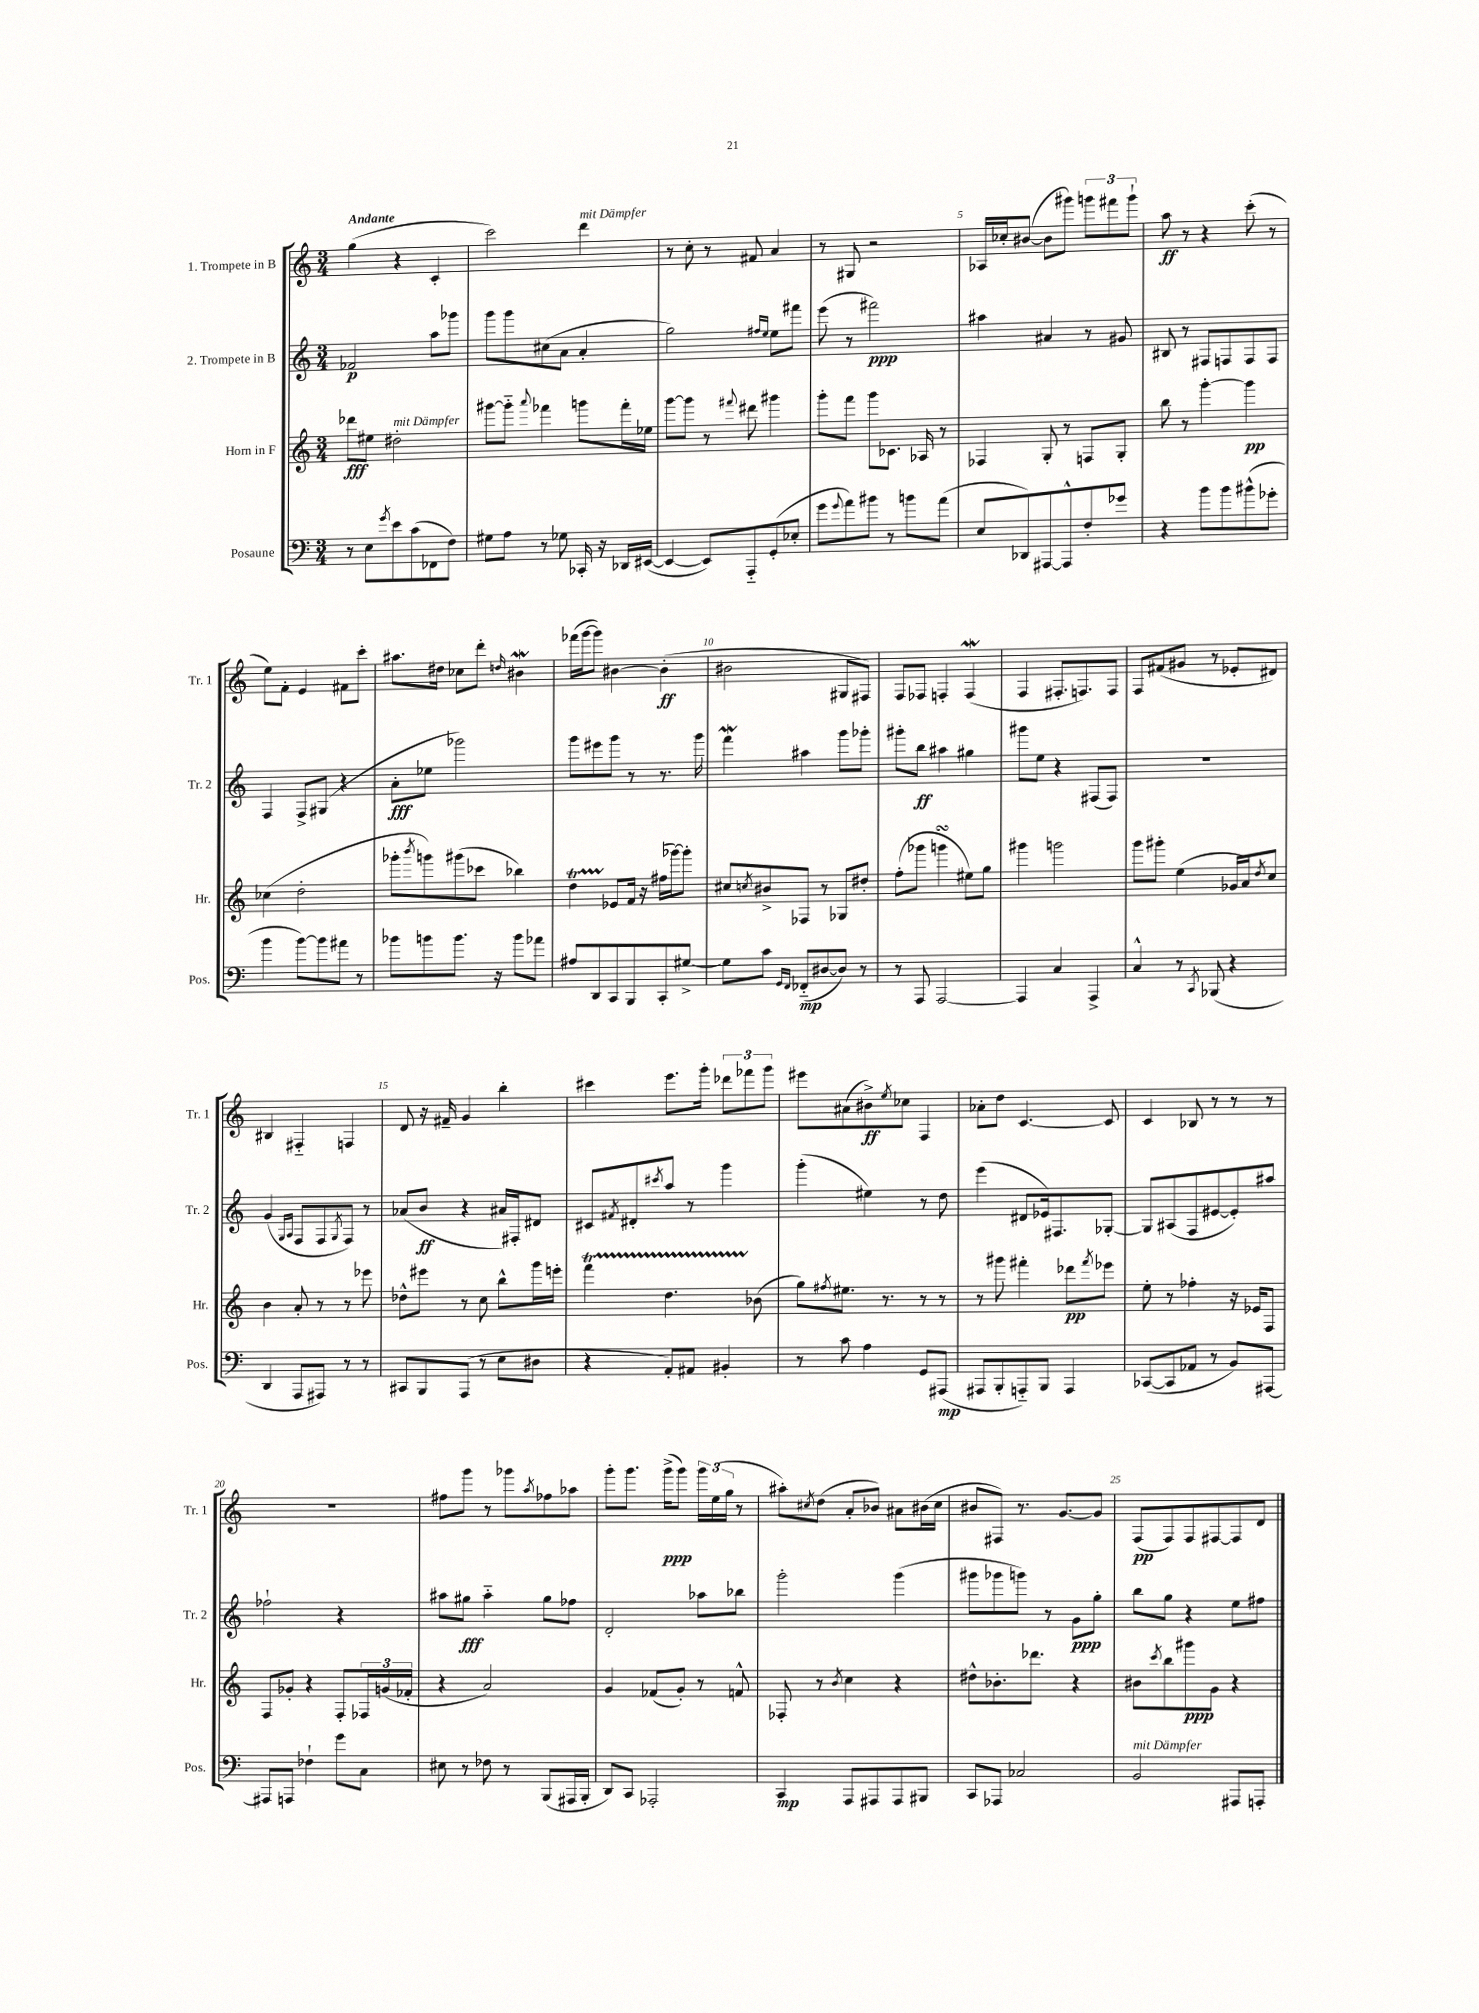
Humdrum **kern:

**kern	**dynam	**kern	**dynam	**kern	**dynam	**kern	**dynam
*part4	*part4	*part3	*part3	*part2	*part2	*part1	*part1
*staff4	*staff4	*staff3	*staff3	*staff2	*staff2	*staff1	*staff1
*I"Posaune	*	*I"Horn in F	*	*I"2. Trompete in B	*	*I"1. Trompete in B	*
*I'Pos.	*	*I'Hr.	*	*I'Tr. 2	*	*I'Tr. 1	*
*clefF4	*	*clefG2	*	*clefG2	*	*clefG2	*
*k[]	*	*k[]	*	*k[]	*	*k[]	*
*M3/4	*	*M3/4	*	*M3/4	*	*M3/4	*
=1	=1	=1	=1	=1	=1	=1	=1
!	!	!	!	!	!	!LO:TX:a:B:t=Andante	!
8r	.	8ddd-X\L	fff	2f-X/	p	(4gg\	.
8E\L	.	8ee#X\J	.	.	.	.	.
8qg/	.	.	.	.	.	.	.
!	!	!LO:TX:a:i:t=mit Dämpfer	!	!	!	!	!
8e\	.	2dd#X'\	.	.	.	4r	.
(8c\	.	.	.	.	.	.	.
8FF-X\	.	.	.	8aa\L	.	4c'/	.
8F\J)	.	.	.	8ggg-X\J	.	.	.
=2	=2	=2	=2	=2	=2	=2	=2
8G#X\L	.	[8ggg#X\L	.	8ggg\L	.	2ccc\)	.
8A\J	.	8ggg#\J]	.	8ggg\	.	.	.
.	.	8qqaaa/	.	.	.	.	.
8r	.	4fff-X\	.	(8cc#X\	.	.	.
8G-X\	.	.	.	8a\J	.	.	.
!	!	!	!	!	!	!LO:TX:a:i:t=mit Dämpfer	!
16CC-X'/	.	8gggn\L	.	4a'/	.	4ddd\	.
16r	.	.	.	.	.	.	.
16DD-X/LL	.	16fff-'\L	.	.	.	.	.
([16EE#X/JJ	.	16ee-X\JJ	.	.	.	.	.
=3	=3	=3	=3	=3	=3	=3	=3
4EE#/_	.	[8ggg\L	.	2gg\)	.	8r	.
.	.	8ggg\J]	.	.	.	8cc'\	.
8EE#/L])	.	8r	.	.	.	8r	.
.	.	8qqfff#X/	.	.	.	.	.
8AAA/	.	8ddd#X\	.	.	.	8f#X/	.
.	.	.	.	16qqff#X/LL	.	.	.
.	.	.	.	16qqee/JJ	.	.	.
(8GG'/	.	4ggg#X\	.	8ee\L	.	4a/	.
8E-X'/J	.	.	.	8fff#X\J	.	.	.
=4	=4	=4	=4	=4	=4	=4	=4
8g\L	.	8ggg'\L	.	(8eee\	.	8r	.
8qqg/	.	.	.	.	.	.	.
8a\)	.	8fff\J	.	8r	.	8G#X/	.
8b#X\J	.	8ggg\L	.	2fff#X\)	ppp	2r	.
8r	.	8.c-X\J	.	.	.	.	.
8bn\L	.	.	.	.	.	.	.
.	.	16A-X/	.	.	.	.	.
(8a\J	.	8r	.	.	.	.	.
=5	=5	=5	=5	=5	=5	=5	=5
8E/L	.	4F-X/	.	4aa#X\	.	16A-X/LL	.
.	.	.	.	.	.	16cc-X'/J	.
8DD-X/)	.	.	.	.	.	([8b#X/J	.
[8AAA#X/	.	8G'/	.	4a#X/	.	8b#\L]	.
8AAA#^^/]	.	8r	.	.	.	8ggg#X\J)	.
8F'/	.	8Fn/L	.	8r	.	12gggn\L	.
.	.	.	.	.	.	12fff#X\	.
8g-X/J	.	8G'/J	.	8g#X/	.	.	.
.	.	.	.	.	.	12ggg`\J	.
=6	=6	=6	=6	=6	=6	=6	=6
4r	.	8bb\	.	8B#X/	.	8aa\	ff
.	.	8r	.	8r	.	8r	.
8b\L	.	[4ggg'\	.	8F#X/L	.	4r	.
8b\	.	.	.	8Fn/	.	.	.
(8b#X^^\	.	4ggg\]	pp	8F/	.	(8ccc'\	.
8g-X'\J	.	.	.	8F/J	.	8r	.
!!LO:LB:g=z
=7	=7	=7	=7	=7	=7	=7	=7
4b\	.	(4cc-X\	.	4F/	.	8ee\L)	.
.	.	.	.	.	.	8f'\J	.
[8b\L)	.	2dd'\	.	8F^/L	.	4e/	.
8b\]	.	.	.	(8G#X/J	.	.	.
8a#X\J	.	.	.	4r	.	8f#X\L	.
8r	.	.	.	.	.	8ccc'\J	.
=8	=8	=8	=8	=8	=8	=8	=8
8b-X\L	.	8ggg-X'\L	.	8a'\L	fff	8.aa#X\L	.
.	.	8qbbb/	.	.	.	.	.
8bn\	.	8gggn\)	.	8ee-X\J	.	.	.
.	.	.	.	.	.	16dd#X\Jk	.
8.b\J	.	(8ggg#X\	.	2ggg-X\)	.	8cc-X\L	.
.	.	8ccc-X\J	.	.	.	8ddd'\J	.
16r	.	.	.	.	.	.	.
.	.	.	.	.	.	16qqddn/	.
8b\L	.	4bb-X\)	.	.	.	4b#XW\	.
8a-X\J	.	.	.	.	.	.	.
=9	=9	=9	=9	=9	=9	=9	=9
8A#X/L	.	4ddT\	.	8ggg\L	.	(16fff-X\LL	.
.	.	.	.	.	.	[16ggg\J	.
8DD/	.	.	.	8eee#X\	.	8ggg\J])	.
8CC/	.	8e-X/L	.	8ggg\J	.	[4b#X\	.
8BBB/	.	16f/Jk	.	8r	.	.	.
.	.	16r	.	.	.	.	.
8CC'/	.	(16ff#X\LL	.	8.r	.	(4b#'\]	ff
.	.	[16ggg-X\J)	.	.	.	.	.
[8G#X^/J	.	8ggg-'\J]	.	.	.	.	.
.	.	.	.	16ggg\	.	.	.
=10	=10	=10	=10	=10	=10	=10	=10
8G#\L]	.	8cc#X/L	.	4fffw\	.	2b#X\	.
.	.	8qccn/	.	.	.	.	.
8c\J	.	8b#X^/	.	.	.	.	.
16qqGG/LL	.	.	.	.	.	.	.
16qqFF/JJ	.	.	.	.	.	.	.
(8FF-X/L	mp	8F-X/J	.	4aa#X\	.	.	.
[8D#X/	.	8r	.	.	.	.	.
8D#/J])	.	8G-X/L	.	8ggg\L	.	8G#X/L	.
8r	.	8dd#X'/J	.	8ggg-X'\J	.	8F#X/J)	.
=11	=11	=11	=11	=11	=11	=11	=11
8r	.	(8ff'\L	.	8ggg#X'\L	.	8F/L	.
8AAA/	.	8ggg-X\J	.	8bb\J	ff	8F-X/J	.
[2AAA/	.	4gggnsSSS\	.	4aa#X\	.	4Fn'/	.
.	.	8ee#X\L)	.	4gg#X\	.	(4Fw/	.
.	.	8gg\J	.	.	.	.	.
=12	=12	=12	=12	=12	=12	=12	=12
4AAA/]	.	4ggg#X\	.	8ggg#X\L	.	4F/	.
.	.	.	.	8ee\J	.	.	.
4C/	.	2gggn\	.	4r	.	8.F#X'/L	.
.	.	.	.	.	.	8.Fn/)	.
4AAA^/	.	.	.	(8F#X/L	.	.	.
.	.	.	.	8F#/J)	.	8F/J	.
=13	=13	=13	=13	=13	=13	=13	=13
4C^^/	.	8ggg\L	.	2.r	.	8F/L	.
.	.	8ggg#X'\J	.	.	.	(8f#X/	.
8r	.	(4ee\	.	.	.	8g#X/J	.
8qCC/	.	.	.	.	.	.	.
(8BBB-X/	.	.	.	.	.	8r	.
4r	.	16g-X/LL	.	.	.	8e-X'/L	.
.	.	16a/J)	.	.	.	.	.
.	.	8qdd/	.	.	.	.	.
.	.	8cc/J	.	.	.	8d#X/J)	.
!!LO:LB:g=z
=14	=14	=14	=14	=14	=14	=14	=14
4DD/	.	4b\	.	(4g/	.	4B#X/	.
.	.	.	.	16qqG/LL	.	.	.
.	.	.	.	16qqA/JJ	.	.	.
8AAA/L	.	8a'/	.	8F/L	.	4F#X/	.
8AAA#X/J)	.	8r	.	8F/	.	.	.
.	.	.	.	8qG/	.	.	.
8r	.	8r	.	8F/J)	.	4Fn/	.
8r	.	8eee-X\	.	8r	.	.	.
=15	=15	=15	=15	=15	=15	=15	=15
8CC#X/L	.	8dd-X^^\L	.	(8a-X/L	.	8d/	.
8BBB/	.	8eee#X\J	.	8b/J	ff	16r	.
.	.	.	.	.	.	16f#X~/	.
(8AAA/J	.	8r	.	4r	.	4g/	.
8r	.	8cc\	.	.	.	.	.
8E\L	.	8bb^^\L	.	16a#X/LL)	.	4bb'\	.
.	.	.	.	16F#X'/J	.	.	.
8D#X\J	.	16ggg\L	.	8d#X/J	.	.	.
.	.	16eeen'\JJ	.	.	.	.	.
=16	=16	=16	=16	=16	=16	=16	=16
4r	.	4fffT\	.	8c#X/L	.	4ccc#X\	.
.	.	.	.	8qf#X/	.	.	.
.	.	.	.	8d#X'/	.	.	.
.	.	.	.	8qccc#X/	.	.	.
8AA'/L)	.	4.ddTTT\	.	8aa/J	.	8.eee\L	.
8AA#X/J	.	.	.	8r	.	.	.
.	.	.	.	.	.	16ggg'\Jk	.
4BB#X'/	.	.	.	4ggg\	.	12ddd-X\L	.
.	.	.	.	.	.	12fff-X\	.
.	.	(8b-X\	.	.	.	.	.
.	.	.	.	.	.	12ggg\J	.
=17	=17	=17	=17	=17	=17	=17	=17
8r	.	8gg\L)	.	(4ggg'\	.	8eee#X\L	.
.	.	8qff#X/	.	.	.	.	.
8c\	.	8.ee#X\J	.	.	.	(8a#X\	.
4A\	.	.	.	4ee#X\)	.	8b#X^\)	ff
.	.	8.r	.	.	.	.	.
.	.	.	.	.	.	8qee/	.
.	.	.	.	.	.	8cc-X\J	.
8GG/L	.	8r	.	8r	.	4F/	.
(8AAA#X/J	mp	8r	.	8dd\	.	.	.
=18	=18	=18	=18	=18	=18	=18	=18
8AAA#X/L	.	8r	.	(4eee\	.	8a-X'\L	.
8BBB'/	.	8ggg#X\	.	.	.	8dd\J	.
8AAAn/)	.	4fff#X'\	.	8d#X/L	.	[4.c/	.
8BBB/J	.	.	.	16e-X/k)	.	.	.
.	.	.	.	8.F#X/	.	.	.
4AAA/	.	8ddd-X\L	pp	.	.	.	.
.	.	8qfff#/	.	.	.	.	.
.	.	8eee-X\J	.	[8G-X'/J	.	8c/]	.
=19	=19	=19	=19	=19	=19	=19	=19
([8CC-X/L	.	8ee'\	.	8G-/L]	.	4c/	.
8CC-/]	.	8r	.	(8A#X/	.	.	.
8AA-X/J	.	4ff-X'\	.	8F/	.	8B-X/	.
8r	.	.	.	[8e#X/	.	8r	.
8BB/L)	.	16r	.	8e#'/])	.	8r	.
.	.	16e-X/KL	.	.	.	.	.
[8AAA#X/J	.	8F/J	.	8aa#X/J	.	8r	.
!!LO:LB:g=z
=20	=20	=20	=20	=20	=20	=20	=20
8AAA#X/L]	.	8F/L	.	2ff-X`\	.	2.r	.
8AAAn/J	.	8g-X'/J	.	.	.	.	.
4F-X`\	.	4r	.	.	.	.	.
8g\L	.	8F'/L	.	4r	.	.	.
8C\J	.	24F-X/L	.	.	.	.	.
.	.	(24gn/	.	.	.	.	.
.	.	24f-X'/JJ	.	.	.	.	.
=21	=21	=21	=21	=21	=21	=21	=21
8E#X\	.	4r	.	8aa#X\L	.	8ff#X\L	.
8r	.	.	.	8gg#X\J	fff	8ggg\J	.
8F-X\	.	2a/)	.	4aa#\	.	8r	.
8r	.	.	.	.	.	8ggg-X\L	.
.	.	.	.	.	.	8qaa/	.
(8BBB/L	.	.	.	8gg#\L	.	8ff-X\	.
16AAA#X/L	.	.	.	8ff-X\J	.	8aa-X\J	.
16BBB'/JJ	.	.	.	.	.	.	.
=22	=22	=22	=22	=22	=22	=22	=22
8DD/L)	.	4g/	.	2d'/	.	8ggg'\L	.
8CC/J	.	.	.	.	.	8.ggg\J	.
2AAA-X'/	.	(8f-X/L	.	.	.	.	.
.	.	.	.	.	.	(16ggg^\KL	ppp
.	.	8g'/J)	.	.	.	8ggg\J)	.
.	.	8r	.	8aa-X\L	.	24ggg\LL	.
.	.	.	.	.	.	(24ee\	.
.	.	.	.	.	.	24gg\JJ	.
.	.	8fn^^/	.	8bb-X\J	.	8r	.
=23	=23	=23	=23	=23	=23	=23	=23
4CC/	mp	8F-X'/	.	2ggg'\	.	8aa#X'\L)	.
.	.	.	.	.	.	8qcc#X/	.
.	.	8r	.	.	.	(8dd\J	.
.	.	8qb/	.	.	.	.	.
8AAA/L	.	4cc\	.	.	.	8a'/L	.
8AAA#X/	.	.	.	.	.	8b-X/J)	.
8AAA#/	.	4r	.	(4ggg\	.	8a#X\L	.
8BBB#X/J	.	.	.	.	.	(16b#X\L	.
.	.	.	.	.	.	16cc#\JJ	.
=24	=24	=24	=24	=24	=24	=24	=24
8CC/L	.	8dd#X^^\L	.	8ggg#X\L	.	8b#X/L	.
8AAA-X/J	.	8.b-X'\	.	8ggg-X\	.	8F#X/J)	.
2C-X/	.	.	.	8gggn\J)	.	8.r	.
.	.	8.ddd-X\J	.	.	.	.	.
.	.	.	.	8r	.	.	.
.	.	.	.	.	.	[8.g/L	.
.	.	4r	.	8g\L	ppp	.	.
.	.	.	.	8gg'\J	.	8g/J]	.
=25	=25	=25	=25	=25	=25	=25	=25
!LO:TX:a:i:t=mit Dämpfer	!	!	!	!	!	!	!
2BB/	.	8b#X\L	.	8bb\L	.	(8F/L	pp
.	.	8qccc/	.	.	.	.	.
.	.	8bb\	.	8gg\J	.	8F/)	.
.	.	8ggg#X\	ppp	4r	.	8F/	.
.	.	8g\J	.	.	.	[8F#X/	.
8AAA#X/L	.	4r	.	8ee\L	.	8F#/]	.
8AAAn'/J	.	.	.	8ff#X\J	.	8d/J	.
==	==	==	==	==	==	==	==
*-	*-	*-	*-	*-	*-	*-	*-
